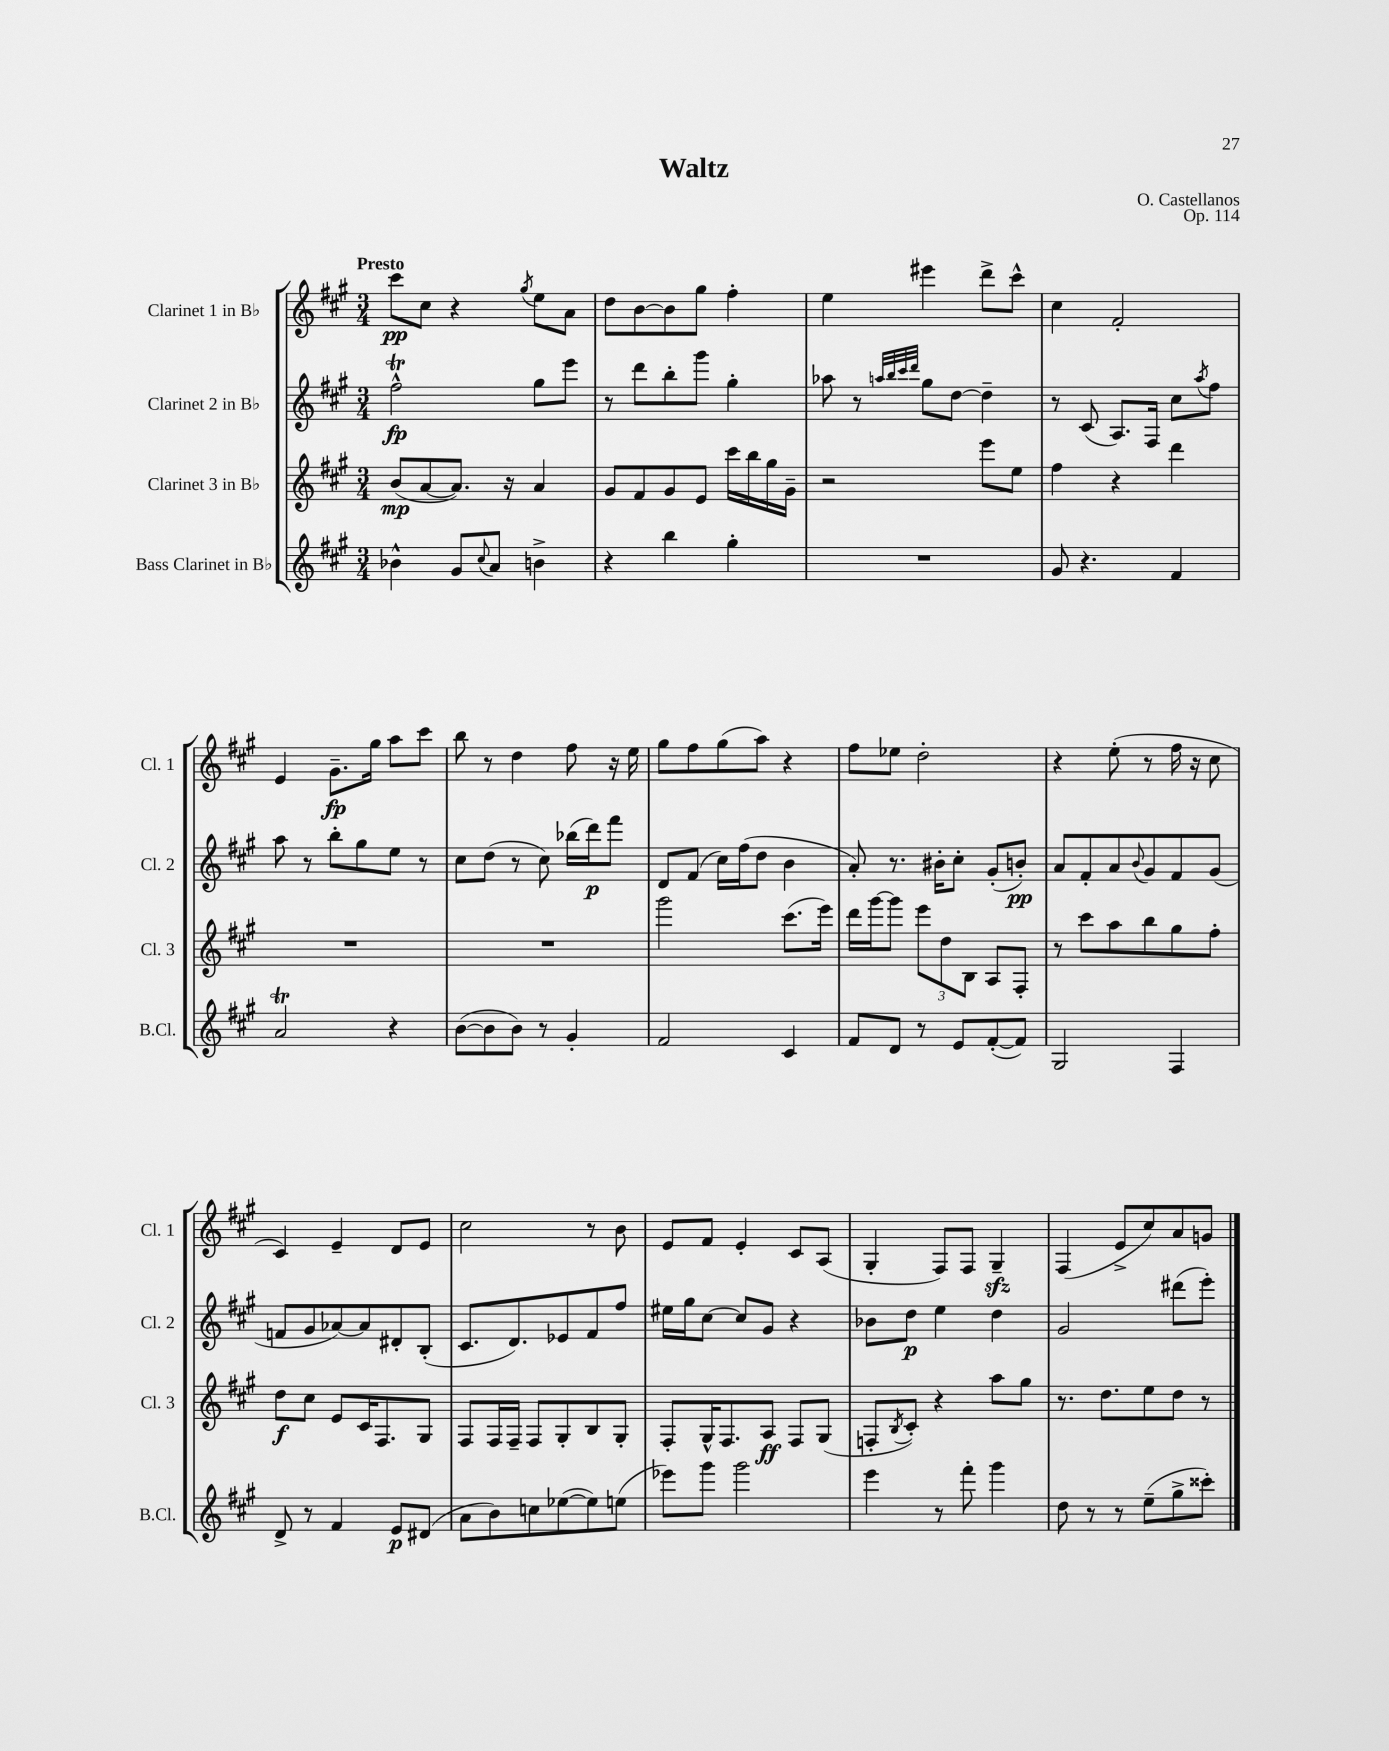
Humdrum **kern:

**kern	**kern	**kern	**kern
*staff4	*staff3	*staff2	*staff1
*clefG2	*clefG2	*clefG2	*clefG2
*k[f#c#g#]	*k[f#c#g#]	*k[f#c#g#]	*k[f#c#g#]
*M3/4	*M3/4	*M3/4	*M3/4
4b-^^\	(8b/L	2ff#^^\	8ccc#\L
.	[8a/	.	8cc#\J
8g#/L	8.a/]J)	.	4r
8qqcc#/	.	.	.
8a/J	.	.	.
.	16r	.	.
.	.	.	8qgg#/
4b^\	4a/	8gg#\L	8ee\L
.	.	8eee\J	8a\J
=	=	=	=
4r	8g#/L	8r	8dd\L
.	8f#/	8ddd\L	[8b\
4bb\	8g#/	8bb'\	8b\]
.	8e/J	8ggg#\J	8gg#\J
4gg#'\	16ccc#\LL	4gg#'\	4ff#'\
.	16bb\	.	.
.	16gg#\	.	.
.	16g#~\JJ	.	.
=	=	=	=
2.r	2r	8aa-\	4ee\
.	.	8r	.
.	.	32qqaa/LLL	.
.	.	32qqbb/	.
.	.	32qqccc#/	.
.	.	32qqddd/JJJ	.
.	.	8gg#\L	4eee#\
.	.	[8dd\J	.
.	8eee\L	4dd~\]	8ddd^\L
.	8ee\J	.	8ccc#^^\J
=	=	=	=
8g#/	4ff#\	8r	4cc#\
4.r	.	(8c#/	.
.	4r	8.A/L)	2f#'/
.	.	16F#/Jk	.
4f#/	4ddd\	8cc#\L	.
.	.	8qaa/	.
.	.	8ff#\J	.
=	=	=	=
2a/	2.r	8aa\	4e/
.	.	8r	.
.	.	8bb'\L	8.g#~\L
.	.	8gg#\	.
.	.	.	16gg#\Jk
4r	.	8ee\J	8aa\L
.	.	8r	8ccc#\J
=	=	=	=
([8b\L	2.r	8cc#\L	8bb\
8b\]	.	(8dd\J	8r
8b\J)	.	8r	4dd\
8r	.	8cc#\)	.
4g#'/	.	(16bb-\LL	8ff#\
.	.	16ddd\J)	.
.	.	8fff#\J	16r
.	.	.	16ee\
=	=	=	=
2f#/	2ggg#\	8d/L	8gg#\L
.	.	(8f#/J	8ff#\
.	.	16cc#\LL)	(8gg#\
.	.	(16ff#\J	.
.	.	8dd\J	8aa\J)
4c#/	(8.ccc#\L	4b\	4r
.	16eee\Jk)	.	.
=	=	=	=
8f#/L	16ddd\LL	8a'/)	8ff#\L
.	[16ggg#\J	.	.
8d/J	8ggg#\]J	8.r	8ee-\J
8r	12eee\L	.	2dd'\
.	.	16b#'\LK	.
.	12dd\	.	.
8e/L	.	8cc#'\J	.
.	12B\J	.	.
([8f#'/	8A/L	(8g#'/L	.
8f#/]J)	8F#'/J	8b'/J)	.
=	=	=	=
2G#/	8r	8a/L	4r
.	8ccc#\L	8f#'/	.
.	8aa\	8a/	(8ee'\
.	.	8qqb/	.
.	8bb\	8g#/	8r
4F#/	8gg#\	8f#/	16ff#\
.	.	.	16r
.	8ff#'\J	(8g#/J	8cc#\
=	=	=	=
8d^/	8dd\L	8f/L	4c#/)
8r	8cc#\J	8g#/	.
4f#/	8e/L	[8a-/)	4e~/
.	16c#/K	8a-/]	.
.	8.F#/	.	.
8e/L	.	8d#'/	8d/L
(8d#/J	8G#/J	(8B'/J	8e/J
=	=	=	=
8a\L	8F#/L	8.c#/L	2cc#\
8b\)	16F#/L	.	.
.	16F#~/JJ	8.d/)	.
8cc\	8F#/L	.	.
([8ee-\	8G#'/	8e-/	.
8ee-\])	8B/	8f#/	8r
(8ee\J	8G#'/J	8ff#/J	8b\
=	=	=	=
8eee-\L)	8F#'/L	16ee#\LL	8e/L
.	.	16gg#\J	.
8ggg#\J	16G#^^/K	[8cc#\J	8f#/J
.	8.F#/	.	.
2ggg#\	.	8cc#/]L	4e'/
.	8A/J	8g#/J	.
.	8F#/L	4r	8c#/L
.	(8G#/J	.	(8A/J
=	=	=	=
4eee\	8F'/L	8b-\L	4G#'/
.	8qB/	.	.
.	8c#'/J)	8dd\J	.
8r	4r	4ee\	8F#/L)
8fff#'\	.	.	8F#/J
4ggg#\	8aa\L	4dd\	4G#~/
.	8gg#\J	.	.
=	=	=	=
8dd\	8.r	2g#/	(4F#/
8r	.	.	.
.	8.dd\L	.	.
8r	.	.	8e^/L
(8ee~\L	8ee\	.	8cc#/)
8gg#^\	8dd\J	(8ddd#\L	8a/
8ccc##'\J)	8r	8eee'\J)	8g/J
==	==	==	==
*-	*-	*-	*-
